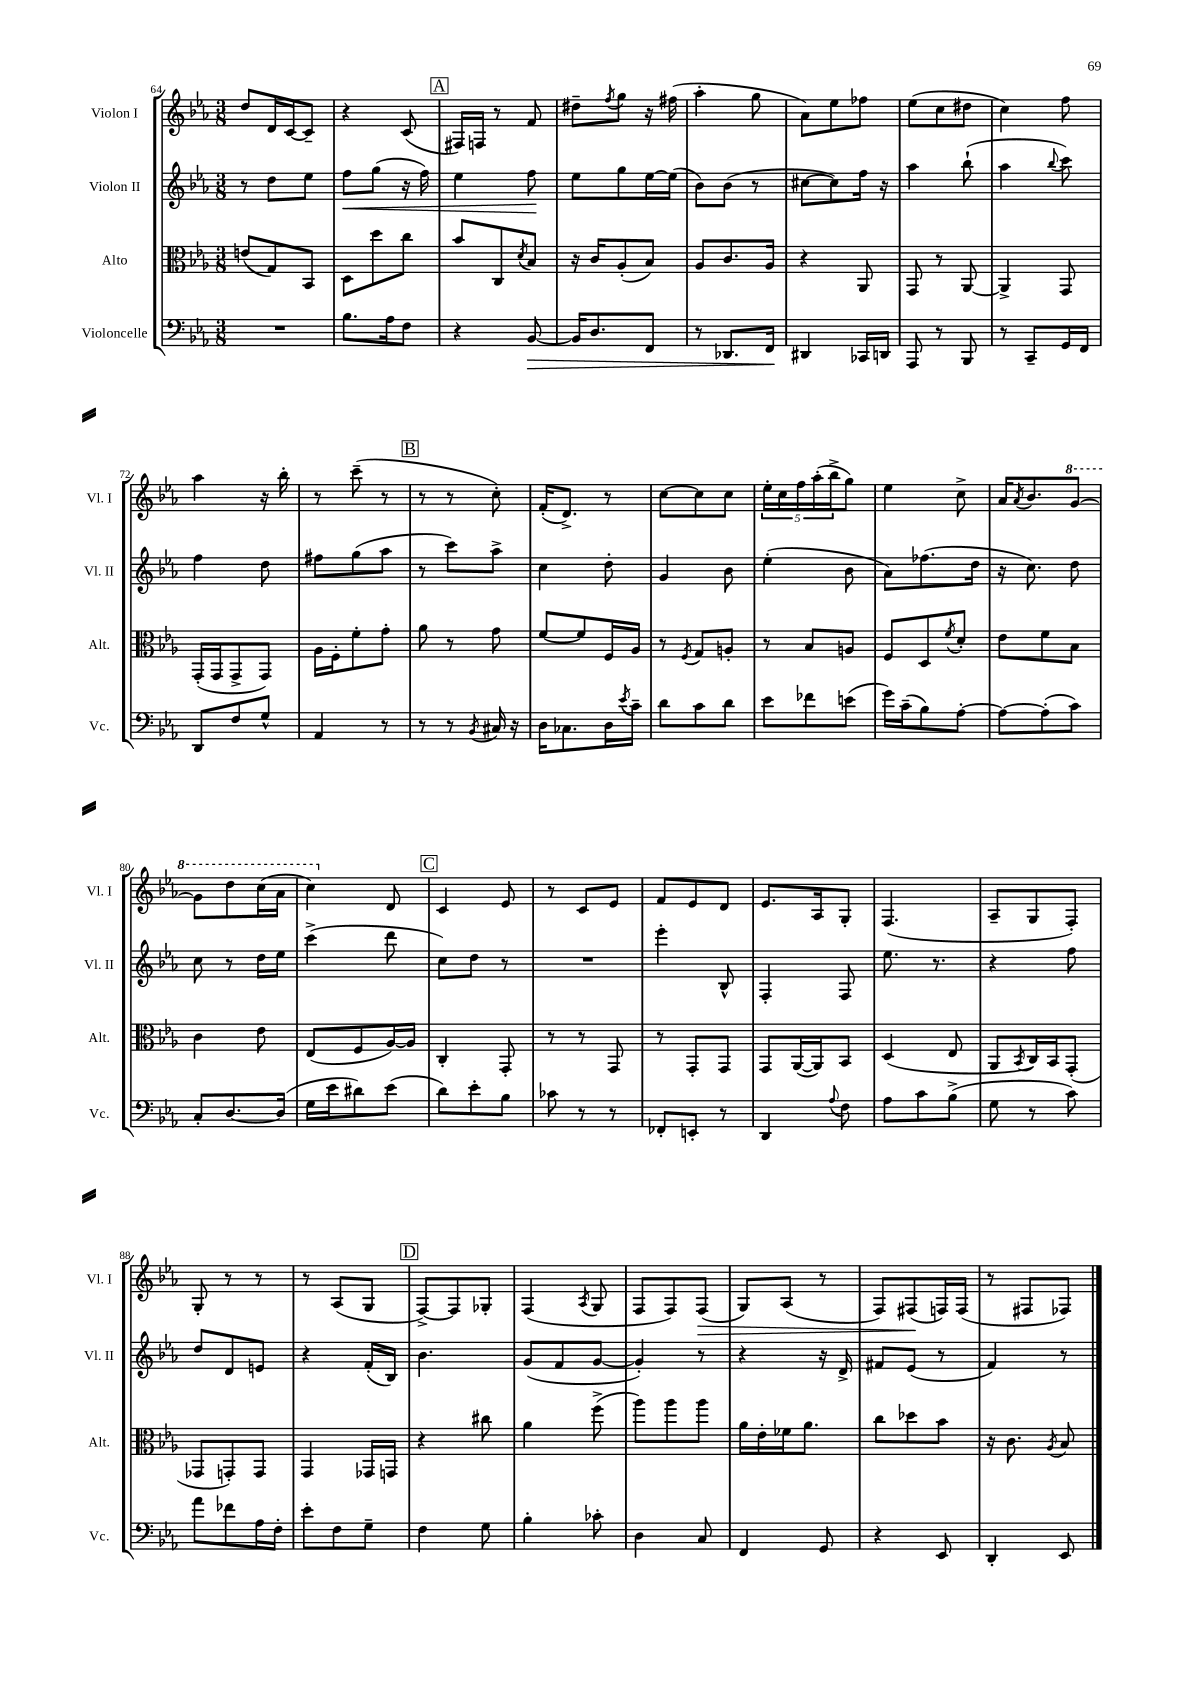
<<
\new StaffGroup <<
\new Staff = "s0" \with { instrumentName = "Violon I" shortInstrumentName = "Vl. I" } {
    \clef treble \key ees \major \numericTimeSignature \time 3/8
    d''8 d'16 c'16~ c'8-- |
    r4 c'8( |
    \mark \markup { \box "A" } fis16) f16 r8 f'8 |
    dis''8-- \acciaccatura { f''8 } g''8 r16 fis''16( |
    aes''4-. g''8 |
    aes'8) ees''8 fes''8 |
    ees''8( c''8 dis''8 |
    c''4) f''8 |
    aes''4 r16 bes''16-. |
    r8 c'''8--( r8 |
    \mark \markup { \box "B" } r8 r8 c''8-.) |
    f'16-.( d'8.->) r8 |
    c''8~ c''8 c''8 |
    \tuplet 5/4 { ees''16-. c''16 f''16 aes''16-.( bes''16-> } g''8) |
    ees''4 c''8-> |
    aes'16 \acciaccatura { aes'8 } bes'8. \ottava #1 g''8~ |
    g''8 d'''8 c'''16( aes''16 |
    c'''4) \ottava #0 d'8 |
    \mark \markup { \box "C" } c'4 ees'8 |
    r8 c'8 ees'8 |
    f'8 ees'8 d'8 |
    ees'8. aes16 g8-. |
    f4.( |
    aes8-- g8 f8-.) |
    g8-. r8 r8 |
    r8 aes8( g8 |
    \mark \markup { \box "D" } f8~->) f8 ges8-. |
    f4( \acciaccatura { aes8 } g8 |
    f8 f8) f8\>( |
    g8) aes8( r8 |
    f8) fis8\!( f16) f16( |
    r8 fis8 fes8) \bar "|." |
}
\new Staff = "s1" \with { instrumentName = "Violon II" shortInstrumentName = "Vl. II" } {
    \clef treble \key ees \major \numericTimeSignature \time 3/8
    r8 d''8 ees''8 |
    f''8\< g''8( r16 f''16) |
    \mark \markup { \box "A" } ees''4 f''8\! |
    ees''8 g''8 ees''16~ ees''16( |
    bes'8) bes'8( r8 |
    cis''8~ cis''8) f''16 r16 |
    aes''4 bes''8-!( |
    aes''4 \appoggiatura { bes''8 } c'''8) |
    f''4 d''8 |
    fis''8 g''8( aes''8 |
    \mark \markup { \box "B" } r8 c'''8) aes''8-> |
    c''4 d''8-. |
    g'4 bes'8 |
    ees''4-.( bes'8 |
    aes'8) fes''8.( d''16 |
    r16 c''8.) d''8 |
    c''8 r8 d''16 ees''16 |
    c'''4->( d'''8 |
    \mark \markup { \box "C" } c''8) d''8 r8 |
    R4. |
    ees'''4-. bes8-^ |
    f4-. f8 |
    ees''8. r8. |
    r4 f''8 |
    d''8 d'8 e'8 |
    r4 f'16-.( bes16) |
    \mark \markup { \box "D" } bes'4. |
    g'8( f'8 g'8~ |
    g'4-.) r8 |
    r4 r16 d'16-> |
    fis'8 ees'8( r8 |
    f'4) r8 \bar "|." |
}
\new Staff = "s2" \with { instrumentName = "Alto" shortInstrumentName = "Alt." } {
    \clef alto \key ees \major \numericTimeSignature \time 3/8
    e'8( g8) bes,8 |
    d8 d''8 c''8 |
    \mark \markup { \box "A" } bes'8 c8 \acciaccatura { d'8 } bes8 |
    r16 c'16 aes8-.( bes8) |
    aes8 c'8. aes16 |
    r4 aes,8 |
    g,8 r8 aes,8~ |
    aes,4-> g,8 |
    g,16-.( g,16 g,8-> g,8) |
    aes16 f16-. f'8-. g'8-. |
    \mark \markup { \box "B" } aes'8 r8 g'8 |
    f'8~ f'8 f16 aes16 |
    r8 \acciaccatura { f8 } g8 a8-. |
    r8 bes8 a8 |
    f8 d8 \acciaccatura { f'8 } d'8-. |
    ees'8 f'8 bes8 |
    c'4 ees'8 |
    ees8( f8 aes16~) aes16 |
    \mark \markup { \box "C" } c4-. g,8-. |
    r8 r8 g,8 |
    r8 g,8-. g,8 |
    g,8 aes,16~( aes,16) bes,8 |
    d4( ees8 |
    aes,8 \acciaccatura { bes,8 } c16) bes,16 g,8-.( |
    ges,8 g,8-.) g,8 |
    g,4 ges,16 g,16 |
    \mark \markup { \box "D" } r4 cis''8 |
    aes'4 f''8->( |
    aes''8) aes''8 aes''8 |
    aes'16 ees'16-. fes'16 aes'8. |
    c''8 des''8 bes'8 |
    r16 c'8. \acciaccatura { aes8 } bes8 \bar "|." |
}
\new Staff = "s3" \with { instrumentName = "Violoncelle" shortInstrumentName = "Vc." } {
    \clef bass \key ees \major \numericTimeSignature \time 3/8
    R4. |
    bes8. aes16 f8 |
    \mark \markup { \box "A" } r4 bes,8~\> |
    bes,16 d8. f,8 |
    r8 des,8. f,16\! |
    dis,4 ces,16 d,16 |
    aes,,8 r8 bes,,8 |
    r8 c,8-- g,16 f,16 |
    d,8 f8 g8-^ |
    aes,4 r8 |
    \mark \markup { \box "B" } r8 r8 \acciaccatura { bes,8 } cis16 r16 |
    d16 ces8. d16 \acciaccatura { ees'8 } c'16-- |
    d'8 c'8 d'8 |
    ees'8 fes'8 e'8( |
    g'16) c'16--( bes8) aes8~-. |
    aes8~ aes8-.( c'8) |
    c8-. d8.~ d16( |
    g16 ees'16 dis'8) ees'8( |
    \mark \markup { \box "C" } d'8) ees'8-. bes8 |
    ces'8 r8 r8 |
    fes,8-. e,8-. r8 |
    d,4 \appoggiatura { aes8 } f8 |
    aes8 c'8 bes8->( |
    g8 r8 c'8) |
    aes'8 fes'8 aes16 f16-. |
    ees'8-. f8 g8-- |
    \mark \markup { \box "D" } f4 g8 |
    bes4-. ces'8-. |
    d4 c8 |
    f,4 g,8 |
    r4 ees,8 |
    d,4-. ees,8 \bar "|." |
}
>>
>>
\layout { \context { \Score currentBarNumber = #64 } }
